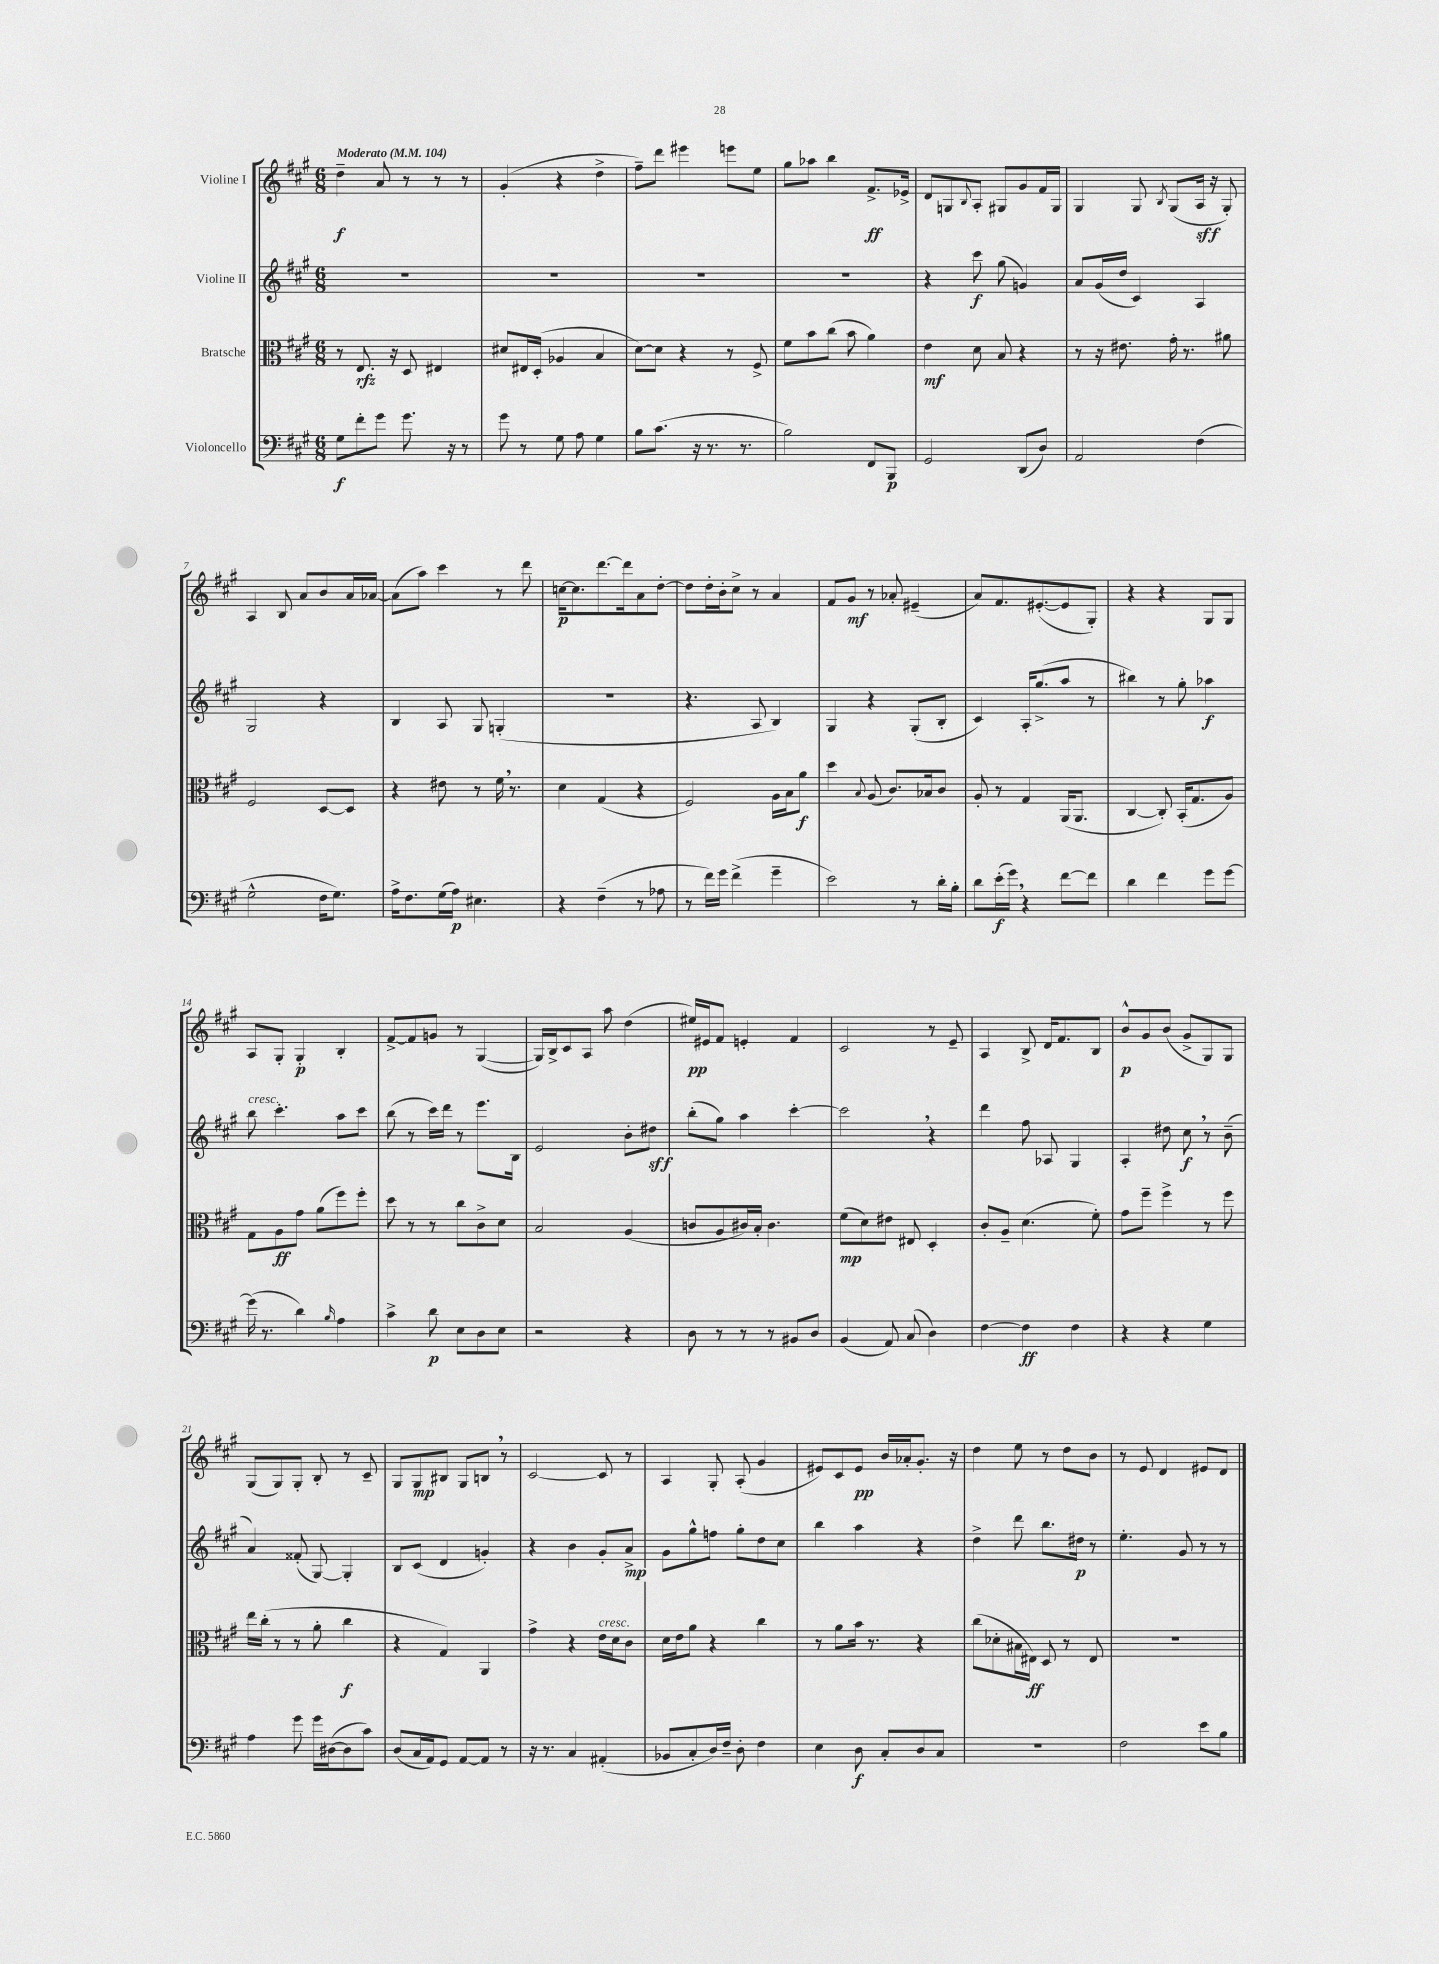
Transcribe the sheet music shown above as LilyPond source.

<<
\new StaffGroup <<
\new Staff = "s0" \with { instrumentName = "Violine I" } {
    \clef treble \key a \major \numericTimeSignature \time 6/8 \tempo "Moderato" 4 = 104
    d''4--\f a'8 r8 r8 r8 |
    gis'4-.( r4 d''4-> |
    fis''8--) d'''8 eis'''4 e'''8 e''8 |
    gis''8 aes''8 b''4 fis'8.->\ff ees'16-> |
    d'8 g8 \appoggiatura { b8 } a8-. gis8 gis'8 fis'16 gis16 |
    gis4 gis8 \acciaccatura { b8 } gis8( a16\sff r16 gis8-.) |
    a4 b8 a'8 b'8 a'16 aes'16~ |
    aes'8( a''8) cis'''4 r8 d'''8 |
    c''16~\p c''8. d'''8.~ d'''16 a'8 d''8~-. |
    d''8 d''16-. b'16-. cis''8-> r8 a'4 |
    fis'8 gis'8\mf r8 aes'8-. eis'4--( |
    a'8) fis'8. eis'8.~-.( eis'8 gis8-.) |
    r4 r4 gis8 gis8 |
    a8 gis8-. gis4-.\p b4-. |
    fis'8~-> fis'8 g'8 r8 gis4~( |
    gis16) b16-> cis'8 a8 a''8 d''4( |
    eis''16\pp) eis'16 fis'8 e'4-. fis'4 |
    cis'2 r8 e'8-- |
    a4 b8-> d'16 fis'8. b8 |
    b'8-^\p gis'8 b'8( gis'8-> gis8) gis8 |
    gis8( gis8) gis8-. b8-. r8 cis'8-- |
    gis8 gis8\mp bis8 gis8 b8 \breathe r8 |
    cis'2~ cis'8 r8 |
    a4 gis8-. a8-.( gis'4 |
    eis'8) cis'8 eis'8\pp b'16 aes'16-. gis'8.-. r16 |
    d''4 e''8 r8 d''8 b'8 |
    r8 e'8 d'4 eis'8 d'8 \bar "|." |
}
\new Staff = "s1" \with { instrumentName = "Violine II" } {
    \clef treble \key a \major \numericTimeSignature \time 6/8
    R2. |
    R2. |
    R2. |
    R2. |
    r4 cis'''8\f gis''8( g'4) |
    a'8 gis'16( d''16 cis'4) a4 |
    gis2 r4 |
    b4 a8 gis8 g4-.( |
    r2. |
    r4. a8 b4) |
    gis4 r4 gis8-.( b8-. |
    cis'4) a16-. gis''8.->( a''8 r8 |
    bis''4) r8 gis''8-. aes''4\f |
    b''8^\markup { \italic "cresc." } cis'''4.-. a''8 cis'''8 |
    b''8( r8 cis'''16) d'''16 r8 e'''8. b16 |
    e'2 b'8-. dis''8\sff |
    b''8-.( gis''8) a''4 cis'''4~-. |
    cis'''2 \breathe r4 |
    d'''4 fis''8 aes8 gis4 |
    a4-. dis''8 cis''8\f \breathe r8 b'8--( |
    a'4) fisis'8-.( gis8~) gis4-. |
    b8 cis'8( d'4 g'4-.) |
    r4 b'4 gis'8-. a'8->\mp |
    gis'8 gis''8-^ f''8 gis''8-. d''8 cis''8 |
    b''4 a''4 r4 |
    d''4-> d'''8 b''8. dis''16\p r8 |
    e''4.-. gis'8 r8 r8 \bar "|." |
}
\new Staff = "s2" \with { instrumentName = "Bratsche" } {
    \clef alto \key a \major \numericTimeSignature \time 6/8
    r8 e8.\rfz r16 d8 eis4 |
    dis'8 eis16 d16-.( aes4 b4 |
    d'8~) d'8 r4 r8 fis8-> |
    fis'8 b'8 cis''8( b'8 a'4) |
    e'4\mf d'8 b8 r4 |
    r8 r16 eis'8. gis'16-. r8. ais'8 |
    fis2 d8~ d8 |
    r4 eis'8 r8 fis'16 \breathe r8. |
    d'4 gis4( r4 |
    fis2) a16 b16 a'8\f |
    d''4 \appoggiatura { b8 } a8( cis'8.) bes16 cis'8 |
    a8-. r8 gis4 a,16( a,8. |
    cis4~ cis8-.) b,16-.( gis8. a8) |
    gis8 a8\ff gis'8 a'8( fis''8) fis''8-. |
    d''8 r8 r8 cis''8 cis'8-> d'8 |
    b2 a4( |
    c'8 a8 cis'16) b16-. cis'4. |
    fis'8\mp( d'8) eis'8 eis8 d4-. |
    cis'8-. a8-- d'4.( fis'8-.) |
    gis'8 fis''8-- fis''4-> r8 fis''8 |
    e''16 cis''16-.( r8 r8 a'8-. cis''4\f |
    r4 gis4) a,4 |
    gis'4-> r4 e'16^\markup { \italic "cresc." } d'16 cis'8 |
    d'16 e'16 a'8 r4 cis''4 |
    r8 a'8 b'16 r8. r4 |
    cis''8( des'8-. bis16 eis16\ff) d8 r8 eis8 |
    R2. \bar "|." |
}
\new Staff = "s3" \with { instrumentName = "Violoncello" } {
    \clef bass \key a \major \numericTimeSignature \time 6/8
    gis8\f fis'8-. gis'8 gis'8. r16 r8 |
    gis'8 r8 gis8 a8 gis4 |
    b8 cis'8.( r16 r8. r8. |
    b2) fis,8 b,,8\p |
    gis,2 d,8( d8) |
    a,2 fis4( |
    gis2-^ fis16 gis8.) |
    a16-> fis8. gis16( a16\p) eis4. |
    r4 fis4--( r8 aes8 |
    r8 fis'16) gis'16 fis'4->( gis'4-- |
    e'2) r8 d'16-. b16-. |
    d'8 e'16-.\f( gis'16) \breathe r4 fis'8~ fis'8 |
    d'4 fis'4 gis'8 gis'8~ |
    gis'16( r8. d'4) \grace { b16 } a4 |
    cis'4-> d'8\p e8 d8 e8 |
    r2 r4 |
    d8 r8 r8 r8 bis,8 d8 |
    b,4( a,8) cis8( d4) |
    fis4~ fis4\ff fis4 |
    r4 r4 gis4 |
    a4 gis'8 gis'16 dis16~( dis8 cis'8) |
    d8( cis16 a,16) gis,8 a,8~ a,8 r8 |
    r16 r8. cis4 ais,4-.( |
    bes,8 cis8-. d16) fis16-- d8-. fis4 |
    e4 d8\f cis8-. d8 cis8 |
    R2. |
    fis2 e'8 b8 \bar "|." |
}
>>
>>
